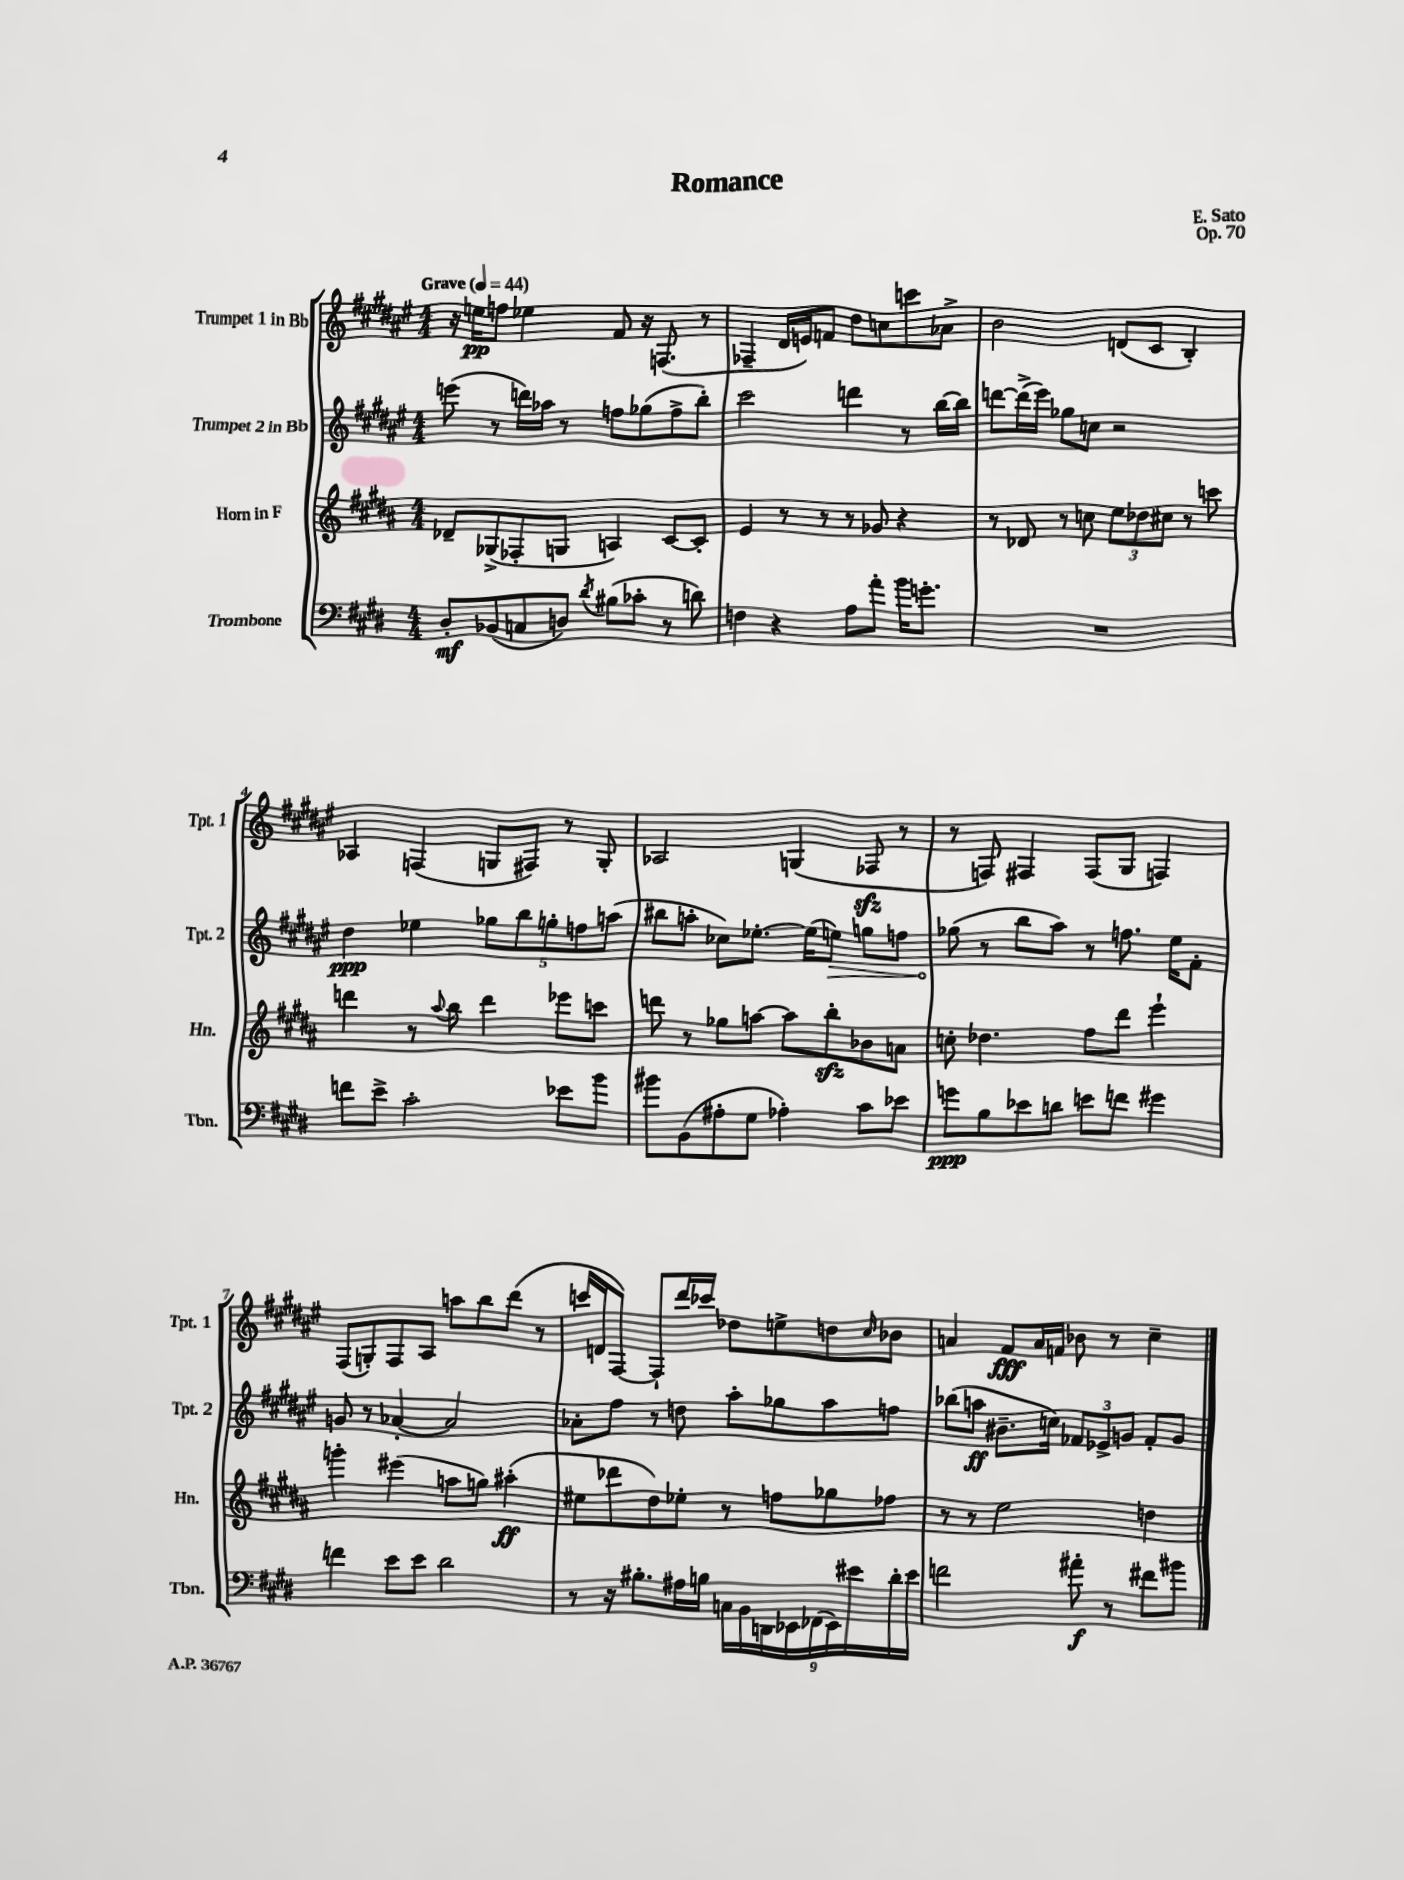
\header { title = "Romance" composer = "E. Sato" opus = "Op. 70" }
<<
\new StaffGroup <<
\new Staff = "s0" \with { instrumentName = "Trumpet 1 in Bb" shortInstrumentName = "Tpt. 1" } {
    \clef treble \key fis \major \numericTimeSignature \time 4/4 \tempo "Grave" 4 = 44
    r16 e''16\pp f''8 ees''4 fis'8 r16 f8.( r8 |
    fes4-- dis'16 e'16) f'8 dis''8 c''8 c'''8 aes'8-> |
    b'2 d'8( cis'8 b4-.) |
    aes4 f4( g8 fis8) r8 g8-. |
    aes2 g4( fes8\sfz r8 |
    r8 f8) fis4 fis8( gis8 f4) |
    fis8( g8-.) fis8 ais8 a''8 b''8 dis'''8( r8 |
    c'''16 d'16 fis8~) fis8-! dis'''16 ces'''16 des''8 e''8-> d''8 \grace { cis''16 } bes'8 |
    a'4 fis'8\fff a'16 f'16 bes'8 r8 cis''4-- \bar "|." |
}
\new Staff = "s1" \with { instrumentName = "Trumpet 2 in Bb" shortInstrumentName = "Tpt. 2" } {
    \clef treble \key fis \major \numericTimeSignature \time 4/4
    e'''8( r8 d'''16) aes''16 r8 f''8 ges''8( f''8-> b''8-.) |
    cis'''2 d'''4 r8 b''16~ b''16 |
    d'''8~ d'''16->( eis'''16) ges''8 c''8 r2 |
    dis''4\ppp ees''4 \tuplet 5/4 { ges''8 b''8 g''8-. f''8 a''8( } |
    bis''8 a''8-. ces''8) ees''8.~-. ees''16( \once \override Hairpin.circled-tip = ##t e''8\>) g''8 f''8 |
    ges''8\!( r8 b''8 ais''8) r8 f''8. eis''16 fis'8-. |
    g'8 r8 aes'4~-. aes'2 |
    aes'8-. fis''8 r8 d''8 ais''8-. ges''8 ais''8 f''8 |
    bes''8( a''8\ff bis'8.-- c''16) \tuplet 3/2 { fes'8 ees'8-> g'8 } fes'8-. g'8 \bar "|." |
}
\new Staff = "s2" \with { instrumentName = "Horn in F" shortInstrumentName = "Hn." } {
    \clef treble \key b \major \numericTimeSignature \time 4/4
    des'8-- ges8->( fes8-. g8 a4) cis'8~ cis'8-. |
    e'4 r8 r8 r8 ges'8 r4 |
    r8 des'8 r8 c''8 \tuplet 3/2 { e''8 des''8 cis''8 } r8 c'''8 |
    d'''4 r8 \appoggiatura { ais''8 } b''8 d'''4 ees'''8 c'''8 |
    d'''8 r8 ges''8 a''8~ a''8 b''8-.\sfz bes'8 a'8 |
    c''8-. des''4. fis''8 dis'''8 e'''4-! |
    g'''4-. eis'''4( a''8 g''8) ais''4-.\ff( |
    eis''8 des'''8 dis''8) ees''8-. r8 f''8 ges''8 fes''8 |
    r8 r8 e''2 d''4 \bar "|." |
}
\new Staff = "s3" \with { instrumentName = "Trombone" shortInstrumentName = "Tbn." } {
    \clef bass \key e \major \numericTimeSignature \time 4/4
    dis8-.\mf bes,8( c8 d8) \acciaccatura { dis'8 } bis8( ces'8-. r8 d'8) |
    f4 r4 a8 a'8-. b'16 g'8.-. |
    R1 |
    f'8 e'8-> cis'2-. ees'8 b'8 |
    bis'8 b,8( ais8-. gis8 aes4-.) cis'8 ees'8 |
    g'8\ppp b8 ees'8 d'8 e'8 f'8 gis'4 |
    f'4 e'8 e'8 dis'2 |
    r8 r16 bis8.-. ais16 b16 \tuplet 9/8 { c16 b,16 d,16 ees,16 fes,16( ees,16) eis'16 dis'16-. eis'16 } |
    f'2 ais'8-.\f r8 fis'8 bis'8 \bar "|." |
}
>>
>>
